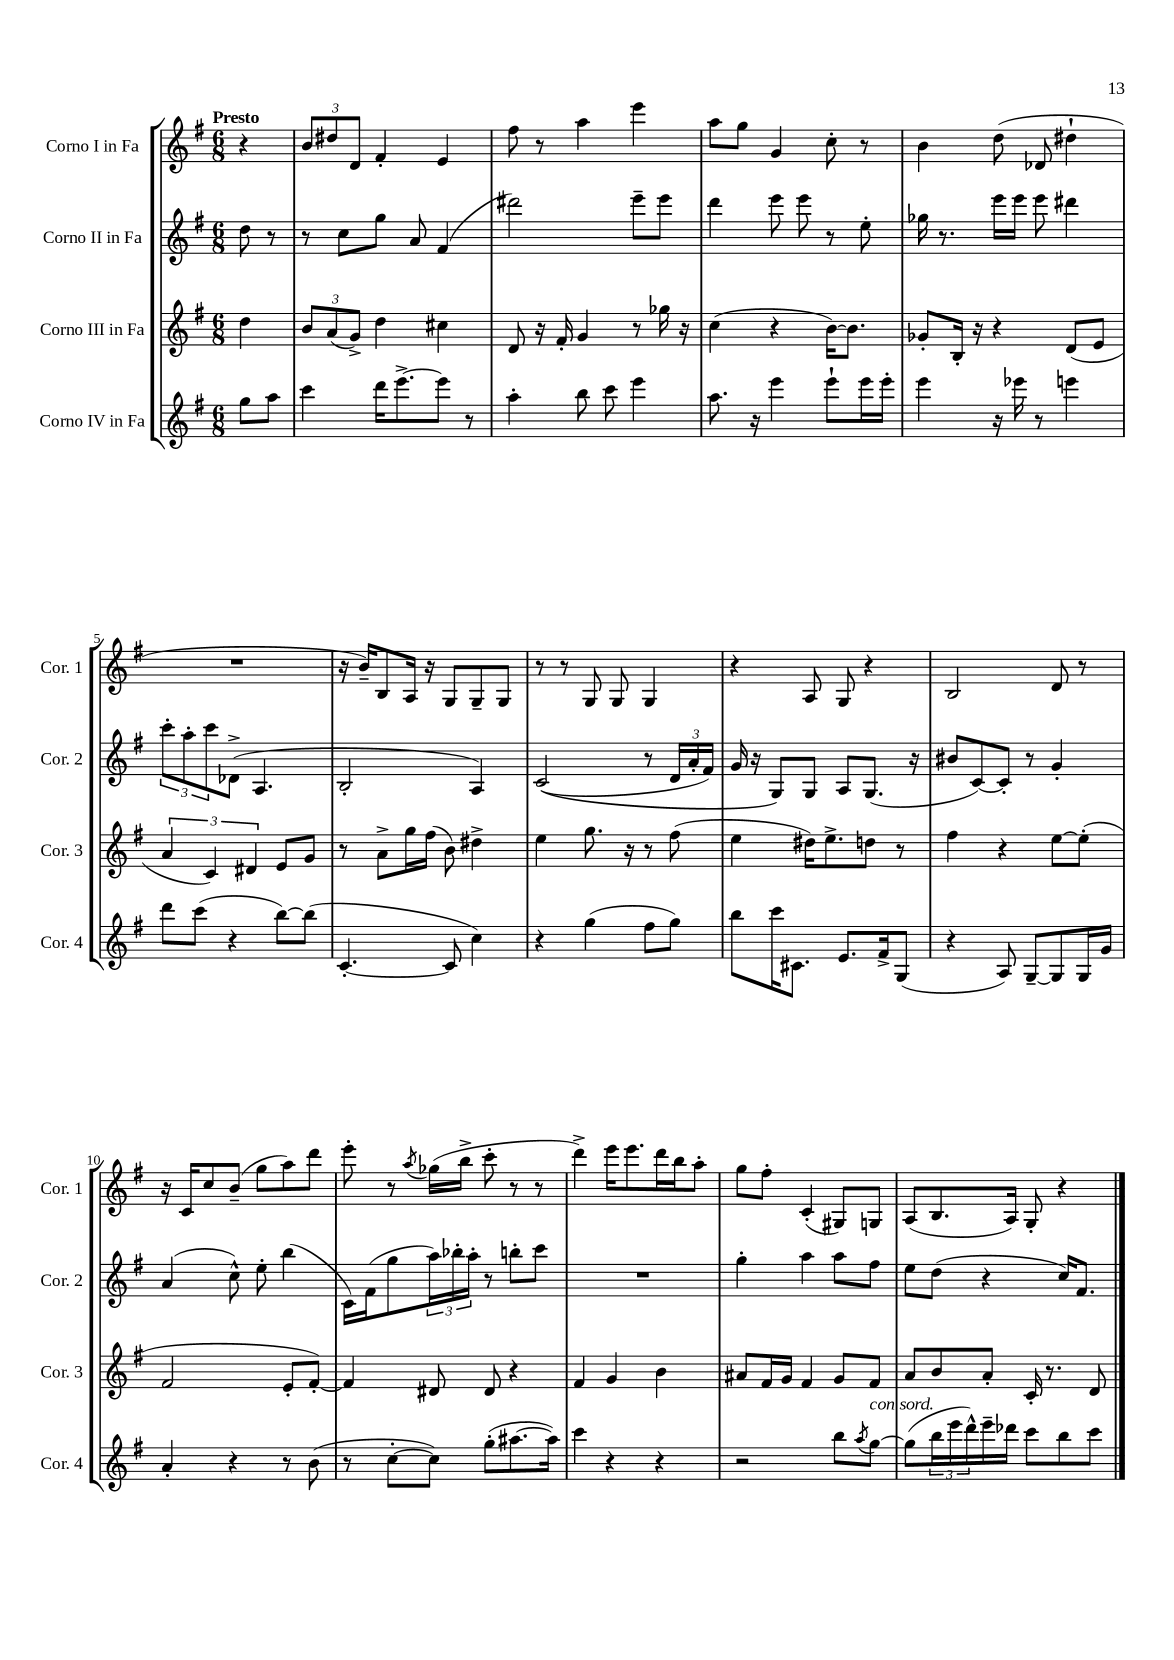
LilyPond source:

<<
\new StaffGroup <<
\new Staff = "s0" \with { instrumentName = "Corno I in Fa" shortInstrumentName = "Cor. 1" } {
    \clef treble \key g \major \numericTimeSignature \time 6/8 \partial 4 \tempo "Presto"
    r4 |
    \tuplet 3/2 { b'8 dis''8 d'8 } fis'4-. e'4 |
    fis''8 r8 a''4 e'''4 |
    a''8 g''8 g'4 c''8-. r8 |
    b'4 d''8( des'8 dis''4-! |
    R2. |
    r16 b'16--) b8 a16 r16 g8 g8-- g8 |
    r8 r8 g8 g8 g4 |
    r4 a8 g8 r4 |
    b2 d'8 r8 |
    r16 c'16 c''8 b'8--( g''8 a''8) d'''8 |
    e'''8-. r8 \acciaccatura { a''8 } ges''16( b''16-> c'''8-. r8 r8 |
    d'''4->) e'''16 e'''8. d'''16 b''16 a''8-. |
    g''8 fis''8-. c'4-.( gis8) g8 |
    a8( b8. a16) g8-. r4 \bar "|." |
}
\new Staff = "s1" \with { instrumentName = "Corno II in Fa" shortInstrumentName = "Cor. 2" } {
    \clef treble \key g \major \numericTimeSignature \time 6/8 \partial 4
    d''8 r8 |
    r8 c''8 g''8 a'8 fis'4( |
    dis'''2) e'''8-- e'''8 |
    d'''4 e'''8 e'''8 r8 e''8-. |
    ges''16 r8. e'''16 e'''16 e'''8 dis'''4 |
    \tuplet 3/2 { c'''8-. a''8-. c'''8 } des'8->( a4. |
    b2-. a4) |
    c'2(\( r8 \tuplet 3/2 { d'16 a'16-. fis'16) } |
    g'16 r16 g8\) g8 a8 g8.( r16 |
    bis'8 c'8~) c'8-. r8 g'4-. |
    a'4( c''8-^) e''8-. b''4( |
    c'16) fis'16( g''8 \tuplet 3/2 { a''16) bes''16-. a''16-. } r8 b''8-. c'''8 |
    R2. |
    g''4-. a''4 a''8 fis''8 |
    e''8 d''8( r4 c''16) fis'8. \bar "|." |
}
\new Staff = "s2" \with { instrumentName = "Corno III in Fa" shortInstrumentName = "Cor. 3" } {
    \clef treble \key g \major \numericTimeSignature \time 6/8 \partial 4
    d''4 |
    \tuplet 3/2 { b'8 a'8( g'8->) } d''4 cis''4 |
    d'8 r16 fis'16-. g'4 r8 ges''16 r16 |
    c''4( r4 b'16~) b'8. |
    ges'8-. b16-. r16 r4 d'8( e'8 |
    \tuplet 3/2 { a'4 c'4) dis'4 } e'8 g'8 |
    r8 a'8-> g''16 fis''16( b'8) dis''4-> |
    e''4 g''8. r16 r8 fis''8( |
    e''4 dis''16) e''8.-> d''8 r8 |
    fis''4 r4 e''8~ e''8-.( |
    fis'2 e'8-. fis'8~-.) |
    fis'4 dis'8 dis'8 r4 |
    fis'4 g'4 b'4 |
    ais'8 fis'16 g'16 fis'4 g'8 fis'8 |
    a'8 b'8 a'8-. c'16-. r8. d'8 \bar "|." |
}
\new Staff = "s3" \with { instrumentName = "Corno IV in Fa" shortInstrumentName = "Cor. 4" } {
    \clef treble \key g \major \numericTimeSignature \time 6/8 \partial 4
    g''8 a''8 |
    c'''4 d'''16 e'''8.~-> e'''8 r8 |
    a''4-. b''8 c'''8 e'''4 |
    a''8. r16 e'''4 e'''8-! e'''16 e'''16-. |
    e'''4 r16 ees'''16 r8 e'''4 |
    d'''8 c'''8( r4 b''8~) b''8( |
    c'4.~-. c'8 c''4) |
    r4 g''4( fis''8 g''8) |
    b''8 c'''16 cis'8. e'8. fis'16-> g8( |
    r4 a8) g8~-- g8 g16 g'16 |
    a'4-. r4 r8 b'8( |
    r8 c''8~-. c''8) g''8-.( ais''8.~ ais''16) |
    c'''4 r4 r4 |
    r2 b''8 \acciaccatura { a''8 } g''8~^\markup { \italic "con sord." } |
    g''8( \tuplet 3/2 { b''16 e'''16 d'''16-^) } e'''16-- des'''16 c'''8 b''8 c'''8 \bar "|." |
}
>>
>>
